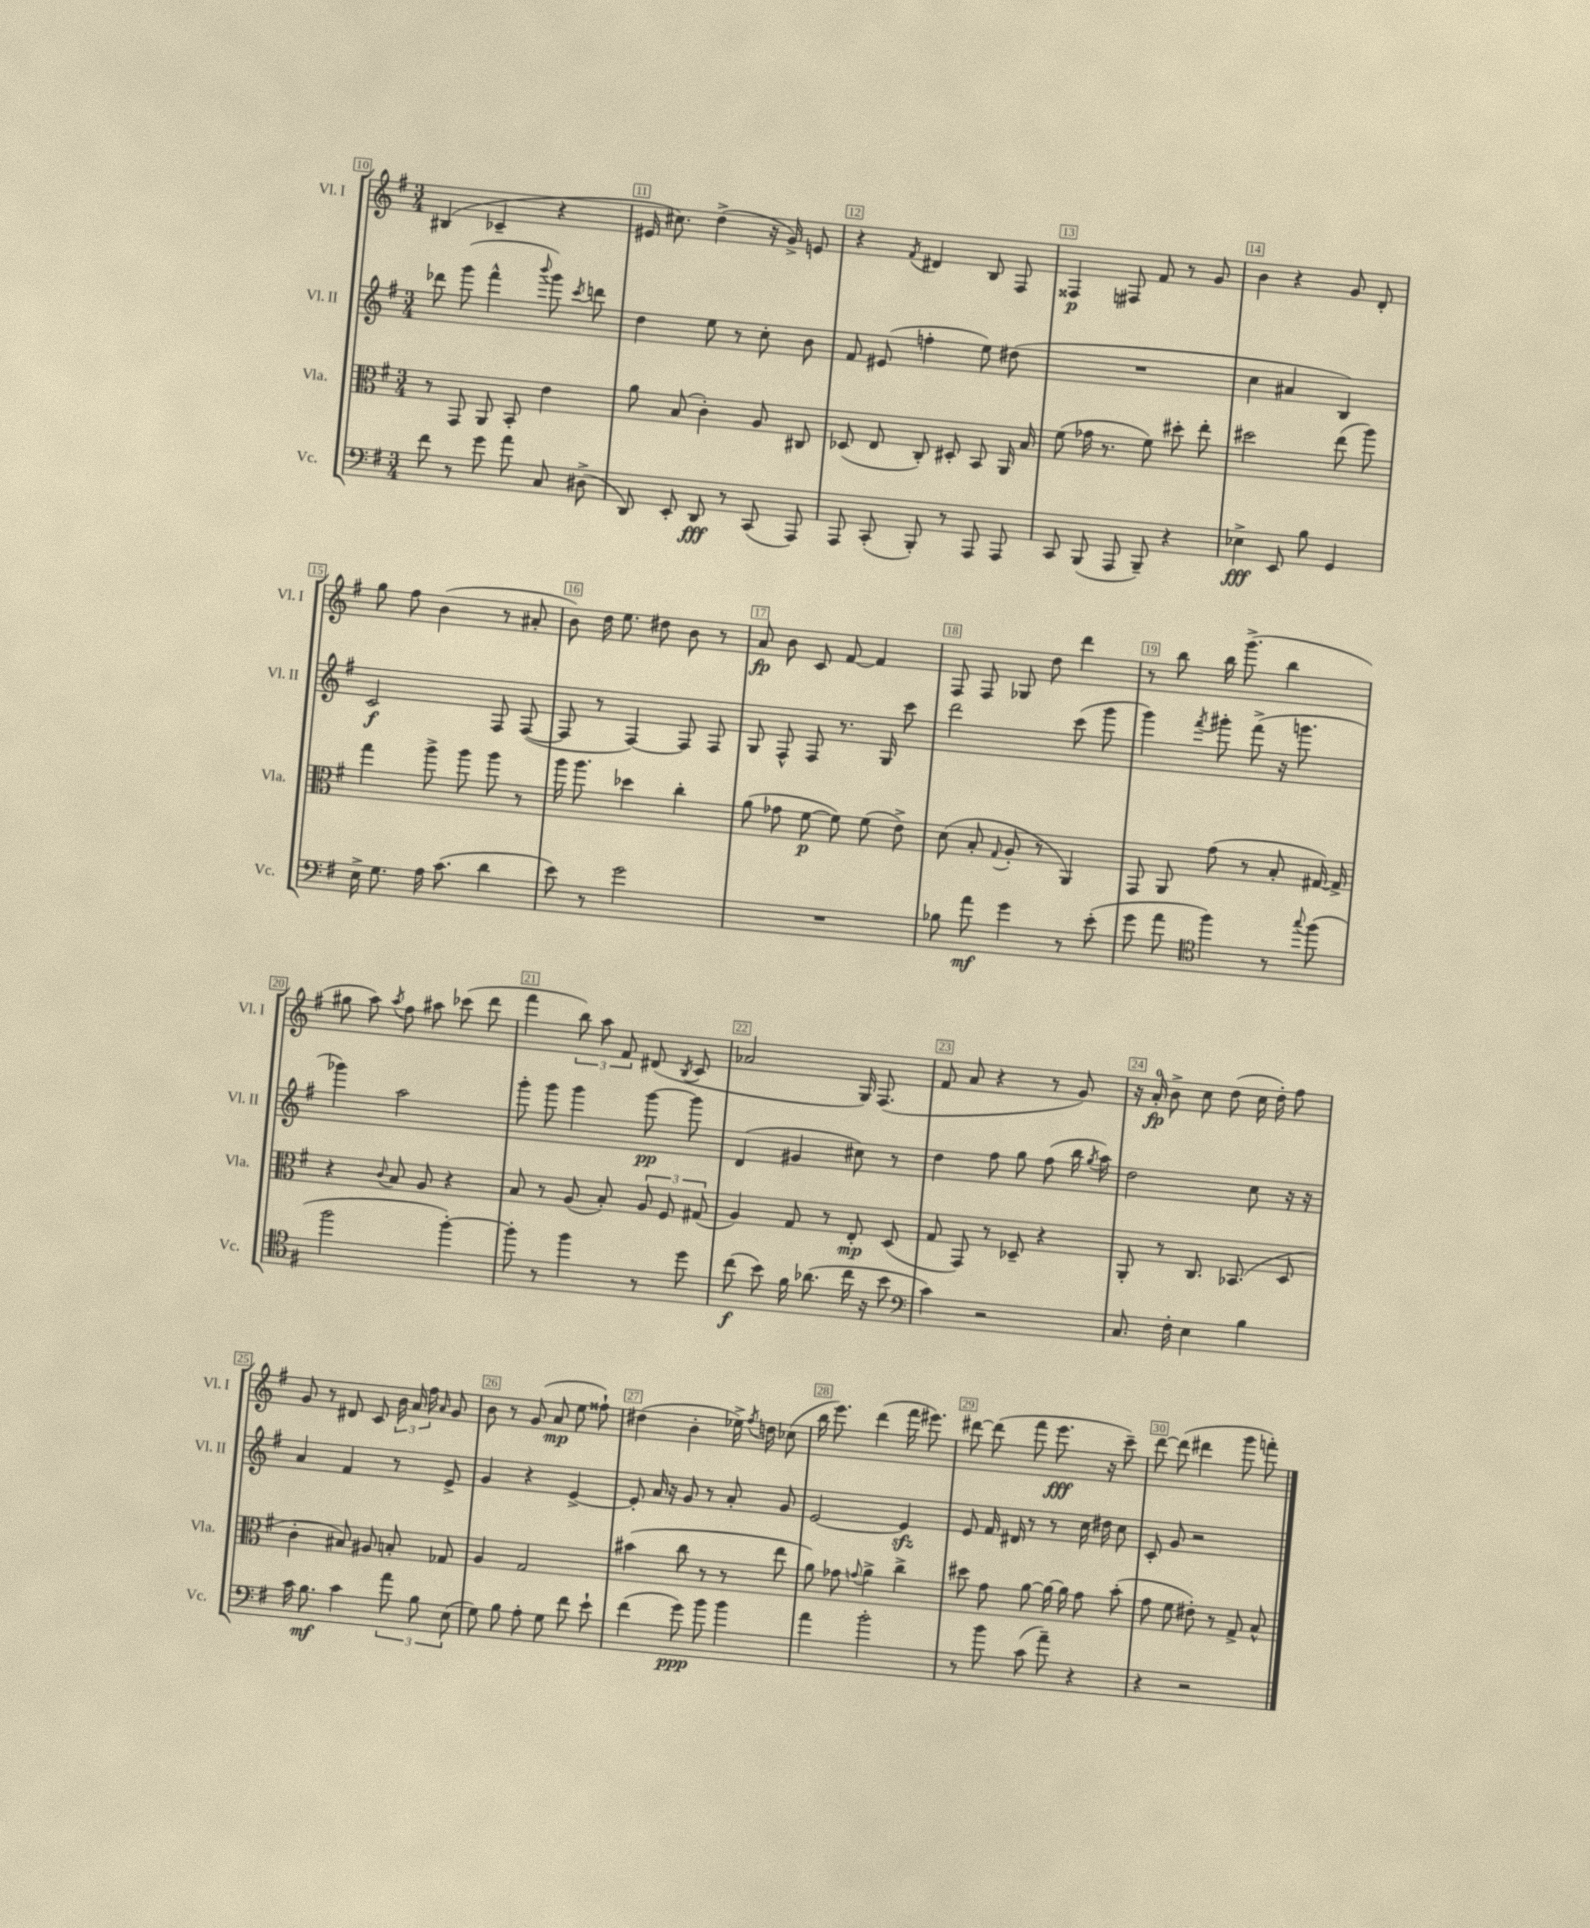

**kern	**dynam	**kern	**dynam	**kern	**dynam	**kern	**dynam
*part4	*part4	*part3	*part3	*part2	*part2	*part1	*part1
*staff4	*staff4	*staff3	*staff3	*staff2	*staff2	*staff1	*staff1
*I"Vc.	*	*I"Vla.	*	*I"Vl. II	*	*I"Vl. I	*
*I'Vc.	*	*I'Vla.	*	*I'Vl. II	*	*I'Vl. I	*
*clefF4	*	*clefC3	*	*clefG2	*	*clefG2	*
*k[f#]	*	*k[f#]	*	*k[f#]	*	*k[f#]	*
*M3/4	*	*M3/4	*	*M3/4	*	*M3/4	*
=10	=10	=10	=10	=10	=10	=10	=10
8f#\	.	8r	.	8ddd-X\	.	(4B#X/	.
8r	.	8GG/	.	(8ggg\	.	.	.
8g\	.	8AA/	.	4fff#^^\	.	4c-X~/	.
8a\	.	8BB'/	.	.	.	.	.
.	.	.	.	8qqbbb/	.	.	.
8C/	.	4e\	.	8ggg\)	.	4r	.
.	.	.	.	8qccc/	.	.	.
(8D#X^\	.	.	.	8dddn\	.	.	.
=11	=11	=11	=11	=11	=11	=11	=11
8DD/)	.	8a\	.	4dd\	.	16e#X/	.
.	.	.	.	.	.	8.cc#X\)	.
8EE'/	.	(8B/	.	.	.	.	.
8DD/	fff	4c'\)	.	8ee\	.	(4dd^\	.
8r	.	.	.	8r	.	.	.
(8CC/	.	8A/	.	8cc'\	.	16r	.
.	.	.	.	.	.	16g^/)	.
8AAA/)	.	8C#X/	.	8b\	.	8en/	.
=12	=12	=12	=12	=12	=12	=12	=12
8AAA/	.	(8D-X/	.	8f#/	.	4r	.
(8CC'/	.	8E/	.	(8e#X/	.	.	.
.	.	.	.	.	.	8qf#/	.
8BBB'/)	.	8C'/)	.	4ffn'\	.	4d#X/	.
8r	.	8D#X'/	.	.	.	.	.
8AAA/	.	8BB/	.	8ee\)	.	8B/	.
8AAA/	.	16AA/	.	(8dd#X\	.	8F#/	.
.	.	16B/	.	.	.	.	.
=13	=13	=13	=13	=13	=13	=13	=13
8CC/	.	(8f#\	.	2.r	.	4F##X/	p
(8BBB/	.	16g-X\	.	.	.	.	.
.	.	8.r	.	.	.	.	.
8AAA/	.	.	.	.	.	8F#X/	.
8BBB~/)	.	8f#\)	.	.	.	8f#/	.
4r	.	8dd#X'\	.	.	.	8r	.
.	.	8ee'\	.	.	.	8g/	.
=14	=14	=14	=14	=14	=14	=14	=14
4E-X^\	fff	2dd#X\	.	4cc\	.	4b\	.
8EE/	.	.	.	4a#X/	.	4r	.
8B\	.	.	.	.	.	.	.
4GG/	.	(8ee\	.	4B/)	.	8g/	.
.	.	8aa\)	.	.	.	8d'/	.
!!LO:LB:g=z
=15	=15	=15	=15	=15	=15	=15	=15
16E^\	.	4gg\	.	2c/	f	8gg\	.
8.G\	.	.	.	.	.	.	.
.	.	.	.	.	.	8ff#\	.
16A\	.	8aa^\	.	.	.	(4b\	.
(8.c\	.	.	.	.	.	.	.
.	.	8aa\	.	.	.	.	.
4d\	.	8aa\	.	8F#/	.	8r	.
.	.	8r	.	([8F#/	.	8a#X'/	.
=16	=16	=16	=16	=16	=16	=16	=16
8e\)	.	16aa\	.	8F#/]	.	8b\)	.
.	.	8.aa\	.	.	.	.	.
8r	.	.	.	8r	.	16dd\	.
.	.	.	.	.	.	8.ee\	.
2g\	.	4dd-X\	.	[4F#/)	.	.	.
.	.	.	.	.	.	8dd#X\	.
.	.	4cc'\	.	8F#/]	.	8b\	.
.	.	.	.	8F#/	.	8r	.
=17	=17	=17	=17	=17	=17	=17	=17
2.r	.	(8a\	.	8G/	.	8a/	fp
.	.	8g-X\	.	8F#^^/	.	8b\	.
.	.	[8f#\	p	8F#/	.	8c/	.
.	.	8f#\])	.	8.r	.	[8f#/	.
.	.	(8f#\	.	.	.	4f#/]	.
.	.	.	.	16G/	.	.	.
.	.	8e^\)	.	8ccc\	.	.	.
=18	=18	=18	=18	=18	=18	=18	=18
8B-X\	.	(8d\	.	2ddd\	.	8F#/	.
8a\	mf	8B'/	.	.	.	8F#/	.
.	.	8qqG/	.	.	.	.	.
4g\	.	8A'/	.	.	.	8G-X/	.
.	.	8r	.	.	.	8dd\	.
8r	.	4AA/)	.	(8ccc\	.	4ddd\	.
(8e'\	.	.	.	8ggg\	.	.	.
=19	=19	=19	=19	=19	=19	=19	=19
8g\	.	8GG/	.	4ggg\)	.	8r	.
8a\	.	8AA/	.	.	.	8bb\	.
*clefC4	*	*	*	*	*	*	*
.	.	.	.	8qfff#/	.	.	.
4ff#\)	.	(8g\	.	8ggg#X'\	.	16bb\	.
.	.	.	.	.	.	(8.ggg^\	.
.	.	8r	.	(8fff#^\	.	.	.
8r	.	8B'/	.	16r	.	4bb\	.
.	.	.	.	8.gggn\	.	.	.
8qqgg/	.	.	.	.	.	.	.
(8ff#\	.	[16G#X/)	.	.	.	.	.
.	.	16G#^/]	.	.	.	.	.
!!LO:LB:g=z
=20	=20	=20	=20	=20	=20	=20	=20
2ff#\	.	4r	.	4ggg-X\)	.	8gg#X\	.
.	.	.	.	.	.	8aa\)	.
.	.	8qqc/	.	.	.	8qaa/	.
.	.	8B/	.	2aa\	.	8ff#\	.
.	.	8A/	.	.	.	8aa#X\	.
[4ff#'\)	.	4r	.	.	.	(8ccc-X\	.
.	.	.	.	.	.	8ddd\	.
=21	=21	=21	=21	=21	=21	=21	=21
8ff#'\]	.	8B/	.	8ggg'\	.	4fff#\	.
8r	.	8r	.	8ggg\	.	.	.
4ff#\	.	(8A/	.	4ggg\	.	12bb\)	.
.	.	.	.	.	.	12aa\	.
.	.	8B'/)	.	.	.	.	.
.	.	.	.	.	.	12f#/	.
8r	.	12A/	.	[8ggg\	pp	(8d#X/	.
.	.	12F#/	.	.	.	.	.
.	.	.	.	.	.	8qB/	.
8dd\	.	.	.	8ggg\]	.	8c/	.
.	.	(12G#X/	.	.	.	.	.
=22	=22	=22	=22	=22	=22	=22	=22
(8cc\	f	4A/)	.	(4d/	.	2a-X/	.
8b\)	.	.	.	.	.	.	.
16f#\	.	8G/	.	4g#X/	.	.	.
(8.a-X\	.	.	.	.	.	.	.
.	.	8r	.	.	.	.	.
16cc\	.	8E'/	mp	8cc#X\)	.	16G/)	.
16r	.	.	.	.	.	(8.F#/	.
8b\	.	(8D/	.	8r	.	.	.
=23	=23	=23	=23	=23	=23	=23	=23
*clefF4	*	*	*	*	*	*	*
4c\)	.	8G/	.	4dd\	.	8f#/	.
.	.	8GG/)	.	.	.	8a/	.
2r	.	8r	.	8ff#\	.	4r	.
.	.	8D-X~/	.	8gg\	.	.	.
.	.	4r	.	(8ff#\	.	8r	.
.	.	.	.	16bb\	.	8g/)	.
.	.	.	.	8qgg/	.	.	.
.	.	.	.	16aa\)	.	.	.
=24	=24	=24	=24	=24	=24	=24	=24
8.C/	.	8AA'/	.	2dd\	.	16r	.
.	.	.	.	.	.	16a'/	fp
.	.	8r	.	.	.	8b^\	.
16F#'\	.	.	.	.	.	.	.
4E\	.	8.C/	.	.	.	8cc\	.
.	.	.	.	.	.	(8dd\	.
.	.	(8.BB-X/	.	.	.	.	.
4B\	.	.	.	8cc\	.	16cc\	.
.	.	.	.	.	.	16dd'\)	.
.	.	8D/	.	16r	.	8ff#\	.
.	.	.	.	16r	.	.	.
!!LO:LB:g=z
=25	=25	=25	=25	=25	=25	=25	=25
16c\	.	4c'\	.	4a/	.	8g/	.
8.B\	mf	.	.	.	.	.	.
.	.	.	.	.	.	8r	.
4c\	.	8B#X/)	.	4f#/	.	8d#X/	.
.	.	8A#X/	.	.	.	8c/	.
12a\	.	8Bn'/	.	8r	.	24b\	.
.	.	.	.	.	.	24a/	.
12B\	.	.	.	.	.	24ff#\	.
.	.	.	.	.	.	16qqa/	.
.	.	8G-X/	.	8e^/	.	8g/	.
(12E\	.	.	.	.	.	.	.
=26	=26	=26	=26	=26	=26	=26	=26
8G\)	.	4A/	.	4g/	.	8b\	.
8B\	.	.	.	.	.	8r	.
8A'\	.	2G/	.	4r	.	(8g/	.
8G\	.	.	.	.	.	8a/	mp
8f#\	.	.	.	[4e^/	.	8ee\	.
8e`\	.	.	.	.	.	8ff##X`\)	.
=27	=27	=27	=27	=27	=27	=27	=27
(4f#\	.	(4b#X\	.	8e'/]	.	(4dd#X\	.
.	.	.	.	16a/	.	.	.
.	.	.	.	16r	.	.	.
8g\)	ppp	8cc\	.	8g/	.	4b'\	.
8b\	.	8r	.	8r	.	.	.
4b\	.	8r	.	8a'/	.	16ee-X^\)	.
.	.	.	.	.	.	8qff#/	.
.	.	.	.	.	.	16ddn\	.
.	.	8ee\	.	8g/	.	(8cc-X\	.
=28	=28	=28	=28	=28	=28	=28	=28
4a\	.	8a\)	.	[2e/	.	16bb\	.
.	.	.	.	.	.	8.eee\)	.
.	.	8g-X\	.	.	.	.	.
.	.	8qqgn/	.	.	.	.	.
2b'\	.	4a^\	.	.	.	(4ddd\	.
.	.	4cc^\	.	4ezz/]	.	16fff#\	.
.	.	.	.	.	.	8.eee#X\)	.
=29	=29	=29	=29	=29	=29	=29	=29
8r	.	8dd#X\	.	8e/	.	[8ddd#X\	.
8b\	.	8g\	.	16f#/	.	(8ddd#\]	.
.	.	.	.	16d#X/	.	.	.
(8c\	.	[8a\	.	8r	.	8fff#\	.
8a~\)	.	16a\_	.	8r	.	8.eee\	fff
.	.	16a\]	.	.	.	.	.
4r	.	8g\	.	16cc\	.	.	.
.	.	.	.	16dd#X\	.	16r	.
.	.	(8b'\	.	8cc\	.	8ccc~\)	.
=30	=30	=30	=30	=30	=30	=30	=30
4r	.	8g\	.	8c'/	.	[8ddd\	.
.	.	8f#\	.	8g/	.	(8ddd\]	.
2r	.	8e#X'\)	.	2r	.	4ddd#X\	.
.	.	8r	.	.	.	.	.
.	.	8G^/	.	.	.	8ggg\	.
.	.	8B^^/	.	.	.	8fffn'\)	.
==	==	==	==	==	==	==	==
*-	*-	*-	*-	*-	*-	*-	*-
